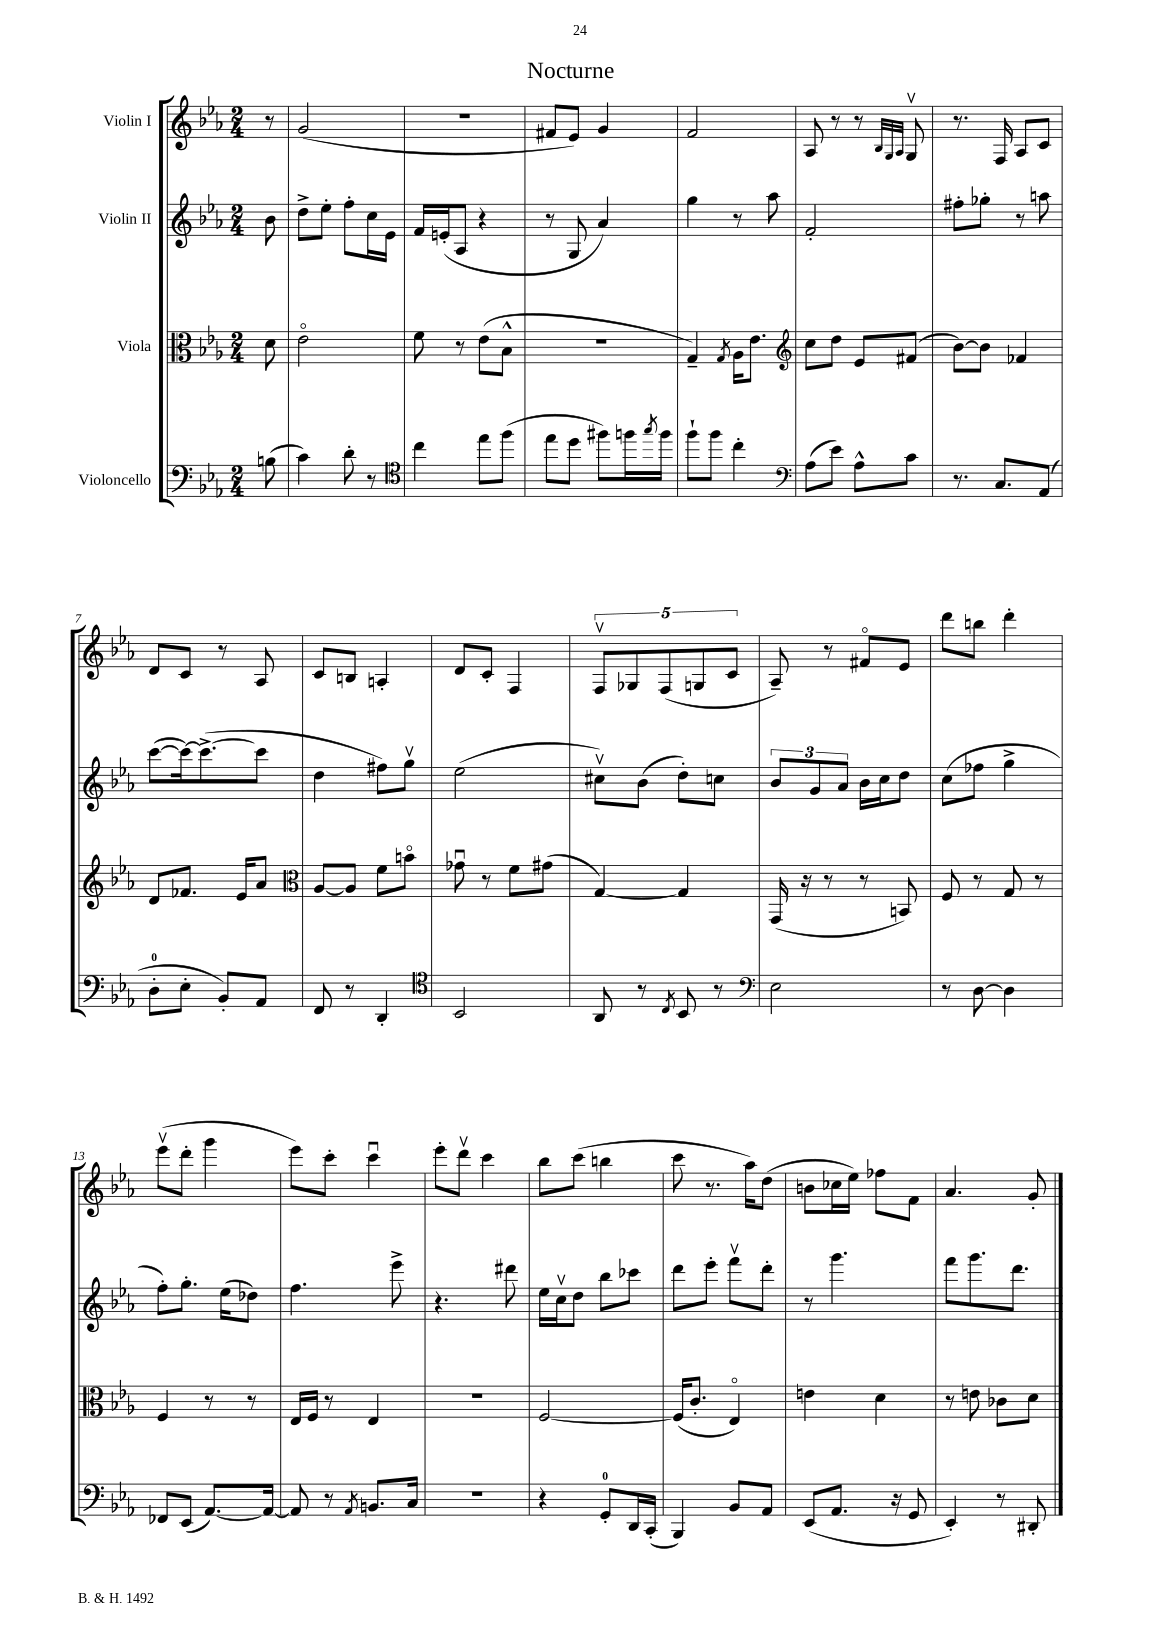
\header { title = "Nocturne" }
<<
\new StaffGroup <<
\new Staff = "s0" \with { instrumentName = "Violin I" } {
    \clef treble \key ees \major \numericTimeSignature \time 2/4 \partial 8
    r8 |
    g'2( |
    R2 |
    fis'8 ees'8) g'4 |
    f'2 |
    aes8 r8 r8 \grace { bes32 g32 aes32 } g8\upbow |
    r8. f16 aes8 c'8 |
    d'8 c'8 r8 aes8 |
    c'8 b8 a4-. |
    d'8 c'8-. f4 |
    \tuplet 5/4 { f8\upbow ges8 f8( g8 c'8 } |
    aes8--) r8 fis'8\flageolet ees'8 |
    d'''8 b''8 d'''4-. |
    ees'''8\upbow( d'''8-. g'''4 |
    ees'''8) c'''8-. c'''4\downbow |
    ees'''8-. d'''8\upbow c'''4 |
    bes''8 c'''8( b''4 |
    c'''8 r8. aes''16) d''8( |
    b'8 ces''16 ees''16) fes''8 f'8 |
    aes'4. g'8-. \bar "|." |
}
\new Staff = "s1" \with { instrumentName = "Violin II" } {
    \clef treble \key ees \major \numericTimeSignature \time 2/4 \partial 8
    bes'8 |
    d''8-> ees''8-. f''8-. c''16 ees'16 |
    f'16 e'16-.( aes8 r4 |
    r8 g8 aes'4) |
    g''4 r8 aes''8 |
    f'2-. |
    fis''8-. ges''8-. r8 a''8 |
    c'''8~( c'''16~) c'''8.~->( c'''8 |
    d''4 fis''8) g''8\upbow |
    ees''2( |
    cis''8\upbow) bes'8( d''8-.) c''8 |
    \tuplet 3/2 { bes'8 g'8 aes'8 } bes'16 c''16 d''8 |
    c''8( fes''8 g''4-> |
    f''8-.) g''8.-. ees''16( des''8) |
    f''4. ees'''8-> |
    r4. dis'''8 |
    ees''16 c''16\upbow d''8 bes''8 ces'''8 |
    d'''8 ees'''8-. f'''8\upbow d'''8-. |
    r8 g'''4. |
    f'''8 g'''8. d'''8. \bar "|." |
}
\new Staff = "s2" \with { instrumentName = "Viola" } {
    \clef alto \key ees \major \numericTimeSignature \time 2/4 \partial 8
    d'8 |
    ees'2\flageolet |
    f'8 r8 ees'8( bes8-^ |
    R2 |
    g4--) \acciaccatura { g8 } aes16 ees'8. |
    \clef treble c''8 d''8 ees'8 fis'8( |
    bes'8~) bes'8 fes'4 |
    d'8 fes'8. ees'16 aes'8 |
    \clef alto aes8~ aes8 f'8 b'8\flageolet |
    ges'8\downbow r8 f'8 gis'8( |
    g4~) g4 |
    g,16( r16 r8 r8 b,8) |
    f8 r8 g8 r8 |
    f4 r8 r8 |
    ees16 f16 r8 ees4 |
    R2 |
    f2~ |
    f16( c'8.-. ees4\flageolet) |
    e'4 d'4 |
    r8 e'8 ces'8 d'8 \bar "|." |
}
\new Staff = "s3" \with { instrumentName = "Violoncello" } {
    \clef bass \key ees \major \numericTimeSignature \time 2/4 \partial 8
    b8( |
    c'4) d'8-. r8 |
    \clef tenor c''4 ees''8 f''8( |
    ees''8 d''8 fis''8) f''16 \acciaccatura { g''8 } f''16 |
    f''8-! f''8 c''4-. |
    \clef bass aes8( ees'8) aes8-^ c'8 |
    r8. c8. aes,8( |
    d8-0-. ees8-. bes,8-.) aes,8 |
    f,8 r8 d,4-. |
    \clef tenor bes,2 |
    aes,8 r8 \acciaccatura { c8 } bes,8 r8 |
    \clef bass ees2 |
    r8 d8~ d4 |
    fes,8 ees,8( aes,8.~) aes,16~ |
    aes,8 r8 \acciaccatura { aes,8 } b,8. c16 |
    R2 |
    r4 g,8-0-. d,16 c,16-.( |
    bes,,4) bes,8 aes,8 |
    ees,8( aes,8. r16 g,8 |
    ees,4-.) r8 dis,8-. \bar "|." |
}
>>
>>
